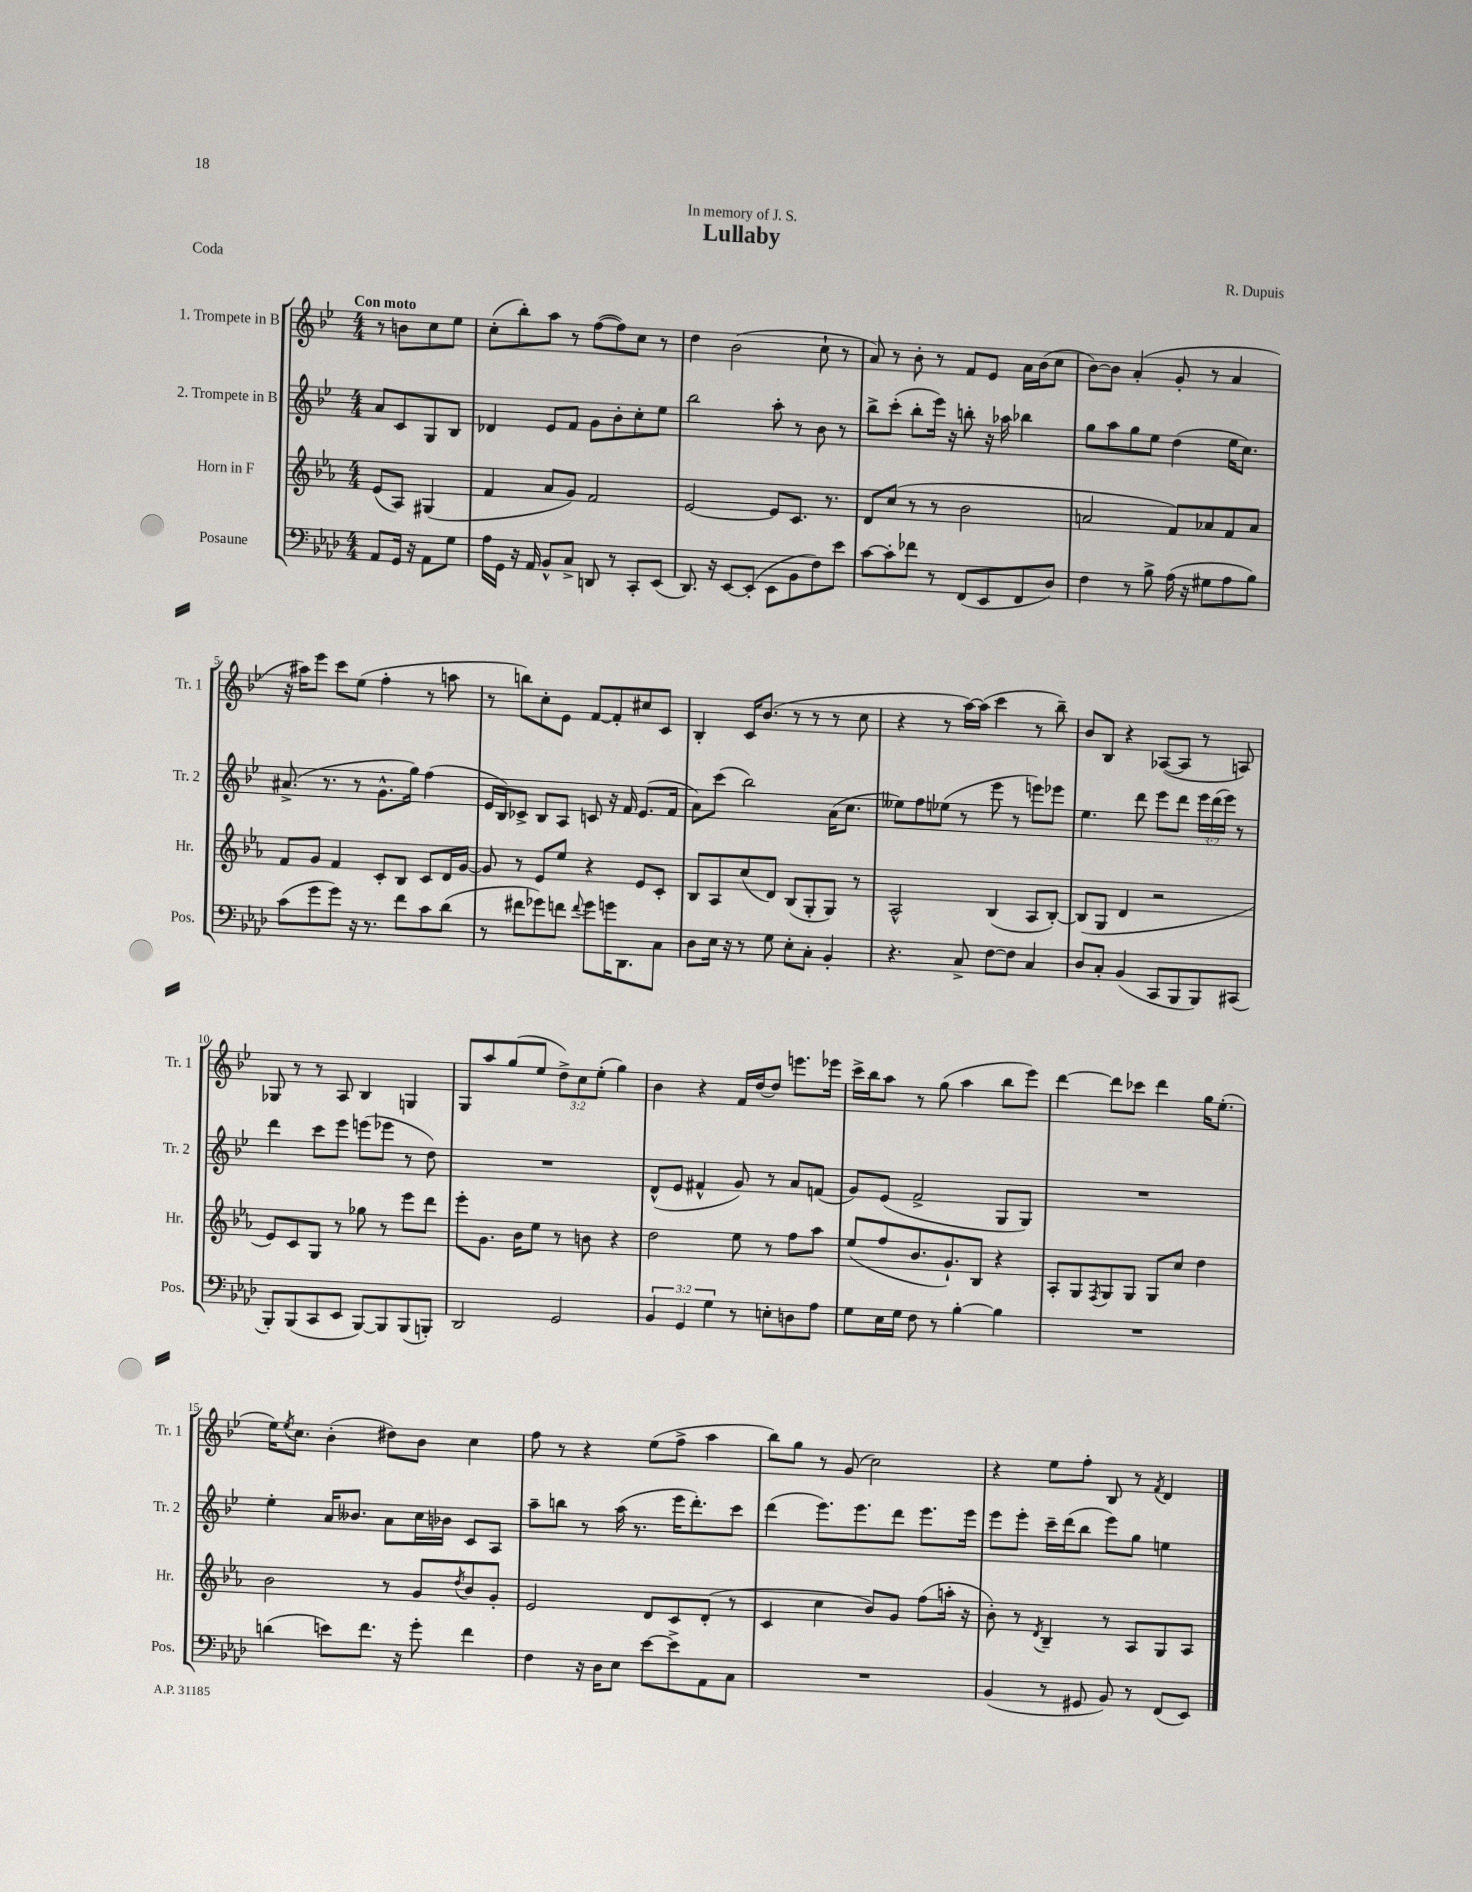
\header { title = "Lullaby" composer = "R. Dupuis" dedication = "In memory of J. S." piece = "Coda" }
<<
\new StaffGroup <<
\new Staff = "s0" \with { instrumentName = "1. Trompete in B" shortInstrumentName = "Tr. 1" } {
    \clef treble \key bes \major \numericTimeSignature \time 4/4 \override Staff.TupletNumber.text = #tuplet-number::calc-fraction-text \partial 2 \tempo "Con moto"
    r8 b'8 c''8 ees''8 |
    c''8-.( bes''8-.) a''8 r8 f''8~( f''8) c''8 r8 |
    d''4 bes'2( c''8-! r8 |
    a'8) r8 bes'8-. r8 f'8 ees'8 a'16 bes'16( c''8 |
    bes'8~) bes'8 a'4-.( g'8-. r8 a'4 |
    r16 ais''16) ees'''8 c'''8 ees''8( f''4-. r8 a''8 |
    r8 b''8) c''8-. ees'8 f'8~ f'8-. cis''8 c'8 |
    bes4-. c'16 bes'8.( r8 r8 r8 c''8 |
    r4 r8 a''16~) a''16( c'''4 r8 bes''8--) |
    bes'8 bes8 r4 aes8~( aes8 r8 a8) |
    ges8 r8 r8 a8 bes4 g4 |
    g8 a''8 g''8( ees''8 \tuplet 3/2 { d''8->) c''8 ees''8-.( } g''4) |
    bes'4 r4 f'16 d''16~ d''8 e'''8. ees'''16 |
    c'''16-> bes''16 a''8 r8 g''8( a''4 bes''8 ees'''8) |
    d'''4~ d'''8 ces'''8 d'''4 g''16 ees''8.-.( |
    ees''16) \acciaccatura { ees''8 } c''8. bes'4-.( dis''8) bes'8 c''4 |
    f''8 r8 r4 ees''8( f''8-> a''4 |
    bes''8) g''8 r8 g'8( c''2) |
    r4 ees''8 f''8-. bes8 r8 \acciaccatura { f'8 } d'4 \bar "|." |
}
\new Staff = "s1" \with { instrumentName = "2. Trompete in B" shortInstrumentName = "Tr. 2" } {
    \clef treble \key bes \major \numericTimeSignature \time 4/4 \override Staff.TupletNumber.text = #tuplet-number::calc-fraction-text \partial 2
    a'8 c'8 g8 bes8 |
    des'4 ees'8 f'8 g'8 bes'8-. c''8-. ees''8 |
    bes''2 a''8-. r8 bes'8 r8 |
    bes''8-> c'''8-.( bes''8-. ees'''16) r16 b''8-. r16 aes''16 bes''4 |
    g''8 a''8 g''8 ees''8 d''4( ees''16 c''8.) |
    ais'8.->( r8. r8 g'8.-^ g''16) f''4( |
    ees'16 bes16) ces'8-> bes8 a8 c'8 r16 f'16 ees'8.( f'16 |
    a'8) c'''8( bes''2) a'16( c''8. |
    eeses''8) f''8 ees''8( r8 ees'''8 r8 e'''8) ees'''8 |
    ees''4. d'''8 ees'''8 d'''8 \tuplet 3/2 { ees'''16 d'''16( ees'''16) } r8 |
    d'''4 c'''8 ees'''8 e'''8( ees'''8 r8 d''8) |
    R1 |
    d'8-^( ees'8 fis'4-^ g'8) r8 a'8 f'8( |
    g'8) ees'8( f'2-> g8 g8) |
    R1 |
    ees''4-. a'16 beses'8. a'8 c''16 bes'16 c'8 a8 |
    a''8-- b''8 r8 a''16( r8. ees'''16 d'''8.-.) c'''8 |
    d'''4( ees'''8.) ees'''8. d'''8 ees'''8. ees'''16 |
    ees'''8 ees'''8-. c'''16-- d'''16( bes''8 ees'''8) g''8 e''4 \bar "|." |
}
\new Staff = "s2" \with { instrumentName = "Horn in F" shortInstrumentName = "Hr." } {
    \clef treble \key ees \major \numericTimeSignature \time 4/4 \partial 2
    ees'8( aes8) gis4( |
    f'4 aes'8 g'8) f'2 |
    ees'2~ ees'8 c'8. r8. |
    d'8 c''8( r8 r8 bes'2 |
    a'2 f'8) aes'8 f'8 aes'8 |
    f'8 g'8 f'4 c'8-. bes8 c'8 d'16 g'16~ |
    g'8 r8 ees'8 ees''8 r4 ees'8 c'8-. |
    bes8 aes8 c''8( d'8) bes8( g8-. g8) r8 |
    aes2-^ bes4( aes8 bes8~-.) |
    bes8( g8 d'4 r2 |
    ees'8) c'8 g8 r8 ges''8 r8 ees'''8 d'''8 |
    ees'''8-. g'8. bes'16 ees''8 r8 b'8 r4 |
    d''2 ees''8 r8 f''8 aes''8 |
    ees''8( f''8 bes'8. g'8.-!) bes8 r4 |
    aes8-. g8 \acciaccatura { f8 } g8 g8 g8 c''8 d''4 |
    bes'2 r8 g'8 \acciaccatura { d''8 } bes'8 g'8-. |
    ees'2 d'8 c'8 d'8-.( r8 |
    c'4 c''4 bes'8) g'8 f''8( a''16-. r16 |
    bes'8-.) r8 \acciaccatura { d'8 } bes4-- r8 aes8 g8 aes8 \bar "|." |
}
\new Staff = "s3" \with { instrumentName = "Posaune" shortInstrumentName = "Pos." } {
    \clef bass \key aes \major \numericTimeSignature \time 4/4 \override Staff.TupletNumber.text = #tuplet-number::calc-fraction-text \partial 2
    aes,8 g,16 r16 aes,8 g8 |
    aes16 g,16 r16 aes,16 bes,8-^ c8-> d,8 r8 c,8-. ees,8( |
    des,8.) r16 ees,8~ ees,8-.( ees,8 bes,8 f8) ees'8 |
    c'8~ c'8-. fes'8 r8 f,8( ees,8 f,8 des8) |
    f4 r8 bes8-> aes16( r16 gis8 aes8 bes8) |
    c'8( g'8 g'8) r16 r8. f'8 c'8 des'8( |
    r8 fis'8 ges'8) f'8 \appoggiatura { f'8 } ges'8 g'16 des,8. c8 |
    des8 ees16 r16 r8 g8 ees8-. c8-. bes,4-. |
    r4. c8-> f8~ f8 c4 |
    des8 c8-. bes,4( c,8 bes,,8 bes,,8) cis,8( |
    bes,,8-.) bes,,8( c,8 ees,8 bes,,8~) bes,,8 bes,,8( b,,8-.) |
    des,2 g,2 |
    \tuplet 3/2 { bes,4 g,4 g4 } r8 e8-. d8 aes8 |
    g8 ees16 g16 f8 r8 bes4~-. bes4 |
    R1 |
    d'4( e'8) f'8. r16 g'8-. f'4 |
    f4 r16 des16 ees8 ees'8~ ees'8-> aes,8 c8 |
    R1 |
    bes,4( r8 gis,8 bes,8) r8 f,8( ees,8) \bar "|." |
}
>>
>>
